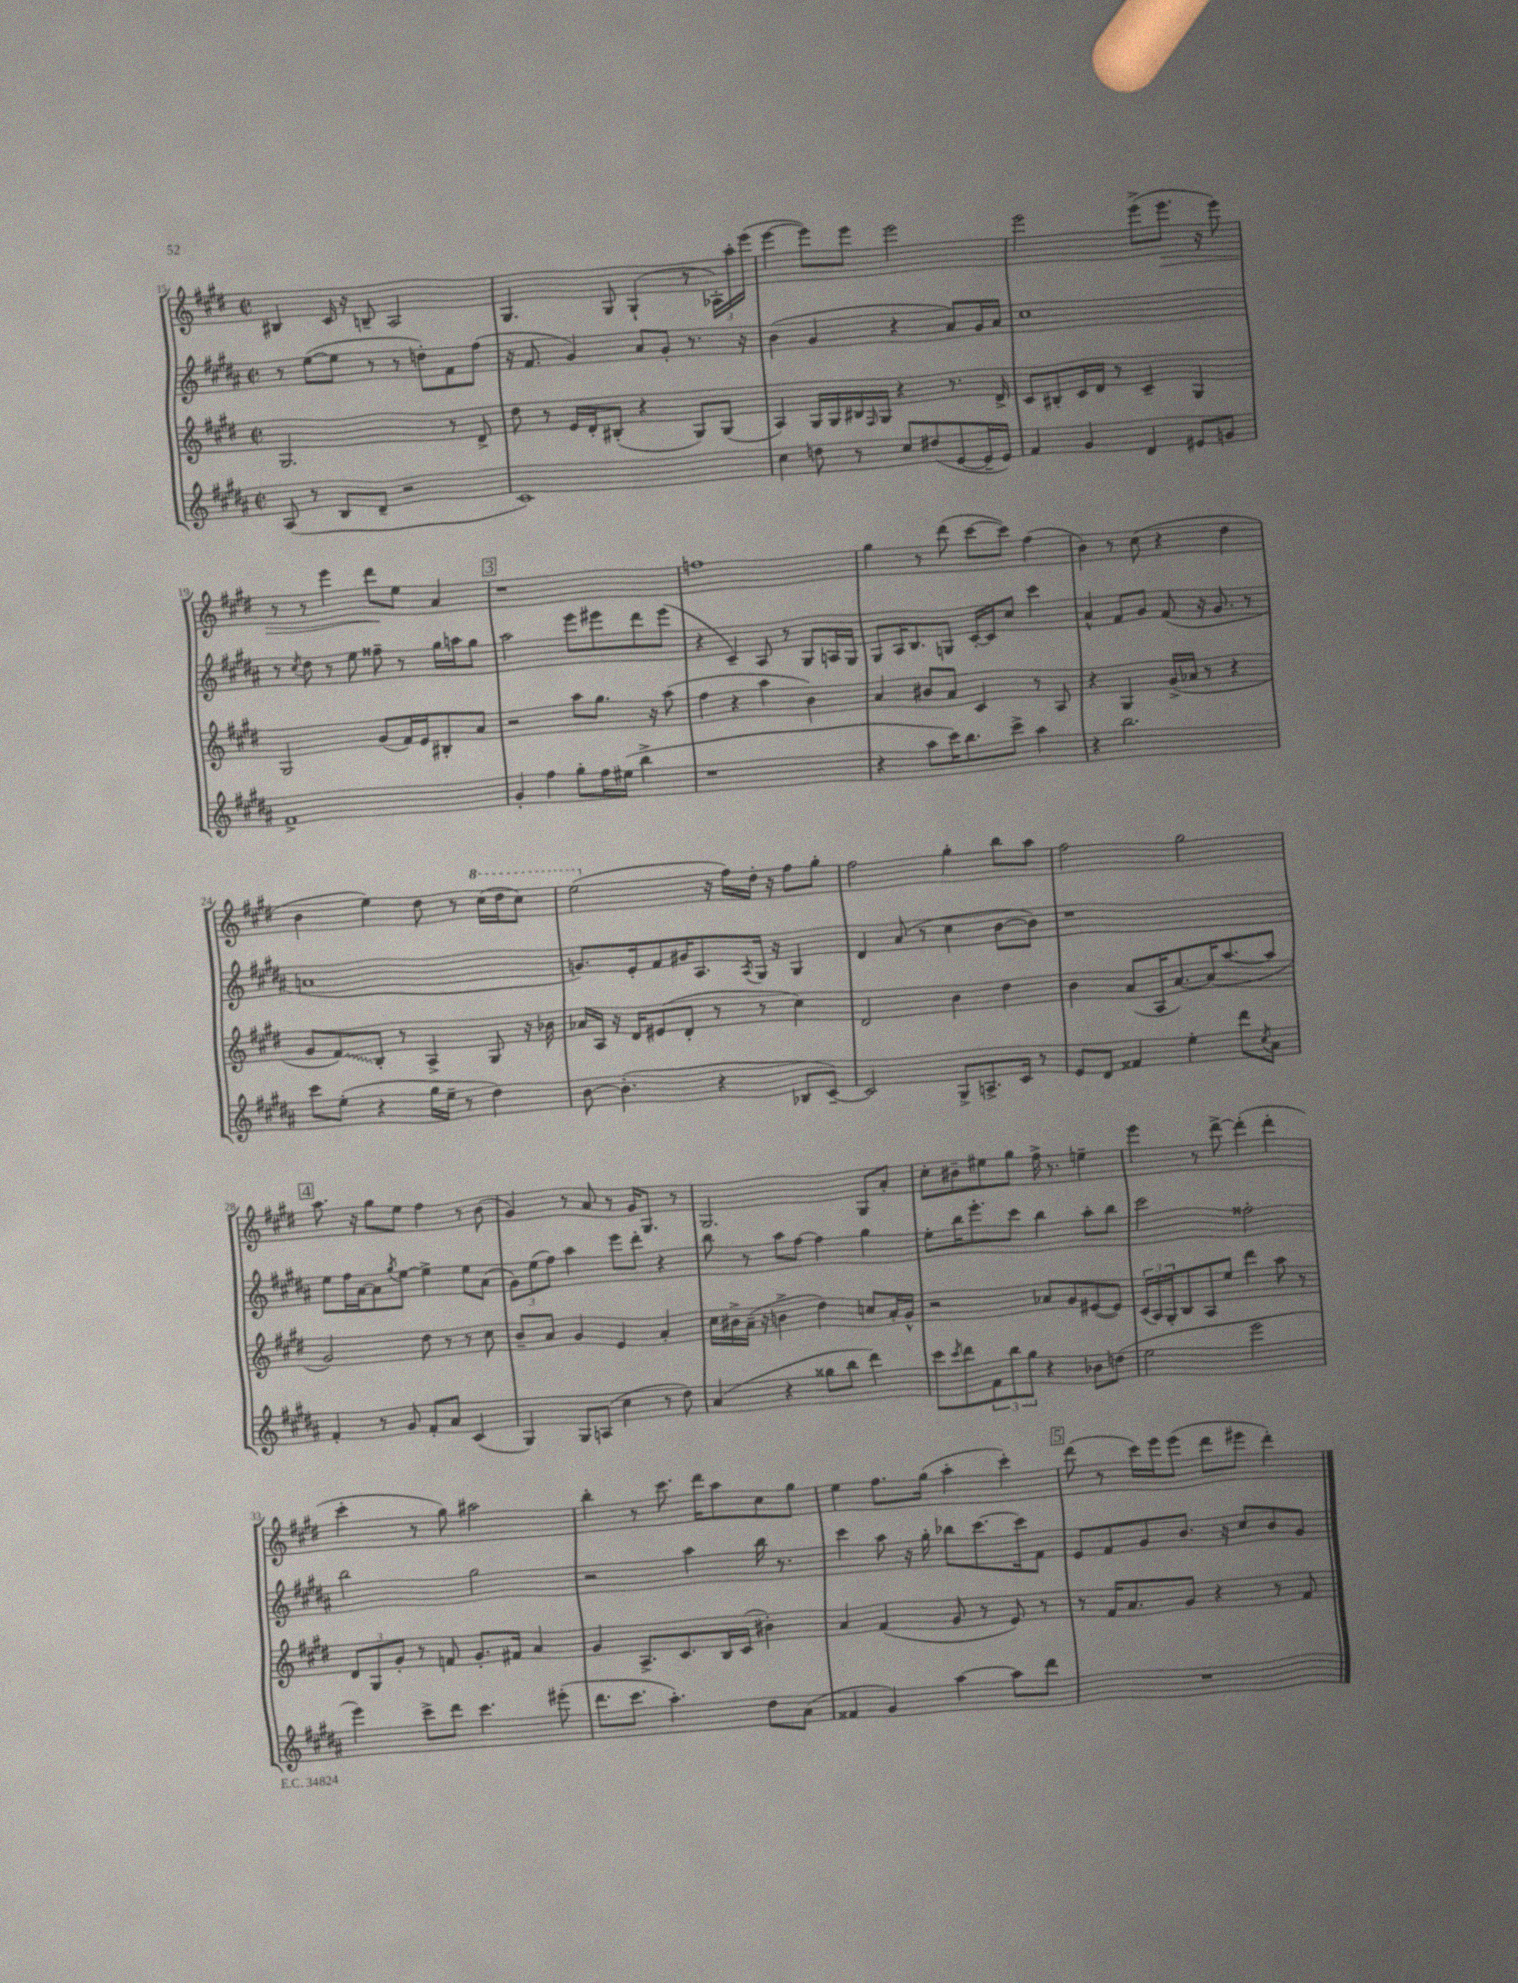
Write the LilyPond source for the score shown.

<<
\new StaffGroup <<
\new Staff = "s0" {
    \clef treble \key e \major \defaultTimeSignature \time 2/2
    bis4 cis'16 r16 b8-- a2 |
    gis4. gis8 gis4-!( r8 \tuplet 3/2 { aes16-.) a''16-. e'''16( } |
    e'''4~ e'''8) e'''8 e'''2 |
    e'''2 e'''8->( e'''8.\> r16 e'''8) |
    r8 r8 e'''4 dis'''8\! e''8 a'4 |
    \mark \markup { \box "3" } r1 |
    f''1 |
    gis''4 r8 dis'''8( cis'''8~ cis'''8) fis''4( |
    b'4) r8 cis''8( r4 dis''4 |
    b'4 e''4) dis''8 r8 \ottava #1 cis'''16( dis'''16 cis'''8) |
    e'''2( \ottava #0 r16 fis''16) dis''16-. r16 fis''8 gis''8-. |
    fis''2 gis''4-. b''8 a''8 |
    fis''2 gis''2 |
    \mark \markup { \box "4" } a''8. r16 gis''8 e''8 fis''4 r8 b'8( |
    gis'4) r8 a'8 r8 gis'16 gis8. r8 |
    gis2. gis8 a'8-. |
    cis''8-. bis'8-- eis''8 gis''8 fis''16-> r8. e''4-- |
    e'''4 r8 dis'''8~-> dis'''4-.( dis'''4-. |
    cis'''4-. r8 gis''8) ais''2 |
    b''4-. r8 cis'''8. dis'''16 a''8 cis''8 gis''8 |
    e''4 fis''8. gis''16( a''4-. cis'''4-.) |
    \mark \markup { \box "5" } dis'''8( r8 cis'''16) e'''16 e'''8( dis'''8 eis'''8 dis'''4-.) \bar "|." |
}
\new Staff = "s1" {
    \clef treble \key b \major \defaultTimeSignature \time 2/2
    r8 e''8~( e''8 r8 r8 d''8-.) fis'8 fis''8( |
    r16 fis'8. gis'4) ais'8 gis'8-. r8. r16 |
    b'4( gis'4 r4 ais'8) gis'16 ais'16 |
    cis''1 |
    r8 \acciaccatura { cis''8 } dis''8 r8 e''8 fisis''8-- r8 gis''16 a''16 gis''8 |
    \mark \markup { \box "3" } ais''2 e'''8 eis'''8 dis'''8 eis'''8( |
    r4 cis'4--) ais8 r8 gis8 a16 gis16 |
    gis8 ais16 b8. g8 cis'16~-. cis'16 cis''8 cis'''4 |
    ais'4-^ fis'8 gis'8 fis'8( r16 gis'8. r8 |
    a'1 |
    g'8.) e'16-. fis'8 gis'16 ais8. \acciaccatura { ais8 } gis16 r16 gis4 |
    dis'4 ais'8( r8 cis''4 b'8~ b'8) |
    r1 |
    \mark \markup { \box "4" } e''8 fis''16 ais'16~ ais'8 \acciaccatura { gis''8 } e''8~ e''4-> e''8 ais'8( |
    \tuplet 3/2 { gis'8) e''8( fis''8) } ais''4 e'''8 dis'''8-. r4 |
    b''8 r8 ais''8 fis''8~ fis''4 gis''4 |
    e''8-. b''16 e'''8.-. cis'''8 b''4 ais''8-. b''8 |
    cis'''2 fisis''2-. |
    b''2 gis''2 |
    r2 ais''4 b''16 r8. |
    cis'''4 ais''8 r16 gis''16-. bes''8 cis'''8.~ cis'''16 fis'8 |
    \mark \markup { \box "5" } e'8 fis'8 gis'8 b'8. r16 cis''8 b'8 gis'8 \bar "|." |
}
\new Staff = "s2" {
    \clef treble \key e \major \defaultTimeSignature \time 2/2
    gis2. r8 dis'8-> |
    dis''8 r8 e'16 dis'16-. bis8-.( r4 gis8) gis8( |
    a4) gis16 gis16 bis16 \grace { fis16 } gis16 r4 r8. dis'16-> |
    cis'8 bis8-. cis'16 dis'16 r8 cis'4-- gis4 |
    gis2 gis'8( fis'16) e'16 bis8-. a'8 |
    \mark \markup { \box "3" } r2 a''8 gis''8. r16 a''8( |
    fis''4 r4 a''4 b'4) |
    a'4 bis'8 a'8 cis'4 r8 a8 |
    r4 gis4 gis'16->( aes'16 r8 r4 |
    gis'8 \once \override Glissando.style = #'zigzag fis'8\glissando) b8-. r8 a4-> gis8 r16 bes'16 |
    aes'16 a16 r16 dis'16 eis'8( dis'8-. r8 r8 cis''4) |
    dis'2 b'4 dis''4 |
    b'4 a'8( a16 a'8.~) a'16( a''8.~ a''8 |
    \mark \markup { \box "4" } gis'2) dis''8 r8 r8 cis''8 |
    b'8-- a'8 gis'4 e'4 a'4-. |
    cis''16 bis'16-> a'16--( r16 b'4-> dis''4) c''8 a'16-. gis'16-^ |
    r2 aes'8 gis'8 eis'8~( eis'8) |
    \tuplet 3/2 { cis'16( a16) gis16-. } b8 a8 e''8 dis'''4 a''8 r8 |
    \tuplet 3/2 { dis'8 gis8 gis'8-. } r8 f'8 gis'8.-. fis'16 a'4 |
    gis'4 a8.-> cis'8. b16 cis'16( bis'4-.) |
    a'4 fis'4( gis'8 r8 e'8) r8 |
    \mark \markup { \box "5" } r8 fis'16 a'8. gis'8 r4 r8 fis'8 \bar "|." |
}
\new Staff = "s3" {
    \clef treble \key b \major \defaultTimeSignature \time 2/2
    ais8( r8 b8 dis'8-- r2 |
    cis'1) |
    cis''4 d''8 r8 cis''8 dis''8( e'8~ e'16-- e'16) |
    fis'4 gis'4 dis'4 eis'8 g'8 |
    fis'1-> |
    \mark \markup { \box "3" } gis'4-. fis''4 gis''8-. fis''16 eis''16( b''4-> |
    r1 |
    r4 ais''8 cis'''16) b''8. cis'''8-> ais''4 |
    r4 b''2. |
    cis'''8 e''8-.( r4 gis''16 e''16-- r8 dis''4) |
    b'8~ b'4.-.( r4 bes8 cis'8~--) |
    cis'2 gis8-> a8.-> cis'16 r8 |
    e'8 dis'8 fisis'4 e''4-. dis'''8 \acciaccatura { cis''8 } ais'8 |
    \mark \markup { \box "4" } fis'4-. r8 gis'8 fis'8-. ais'8 cis'4( |
    gis4) gis8 a8( cis''4 r8 dis''8) |
    ais'4( r4 gisis''8 b''8 dis'''4) |
    cis'''8 \acciaccatura { cis'''8 } dis'''8 \tuplet 3/2 { fis'8 b''8 gis''8 } r4 bes'8 d''8( |
    e''2 e'''2 |
    e'''4) cis'''8-> dis'''8 cis'''4. eis'''8-.( |
    dis'''8. cis'''8. ais''4.-.) dis''8 ais'8( |
    fisis'4 gis'4) ais''4~ ais''8 dis'''8 |
    \mark \markup { \box "5" } R1 \bar "|." |
}
>>
>>
\layout { \context { \Score currentBarNumber = #15 } }
